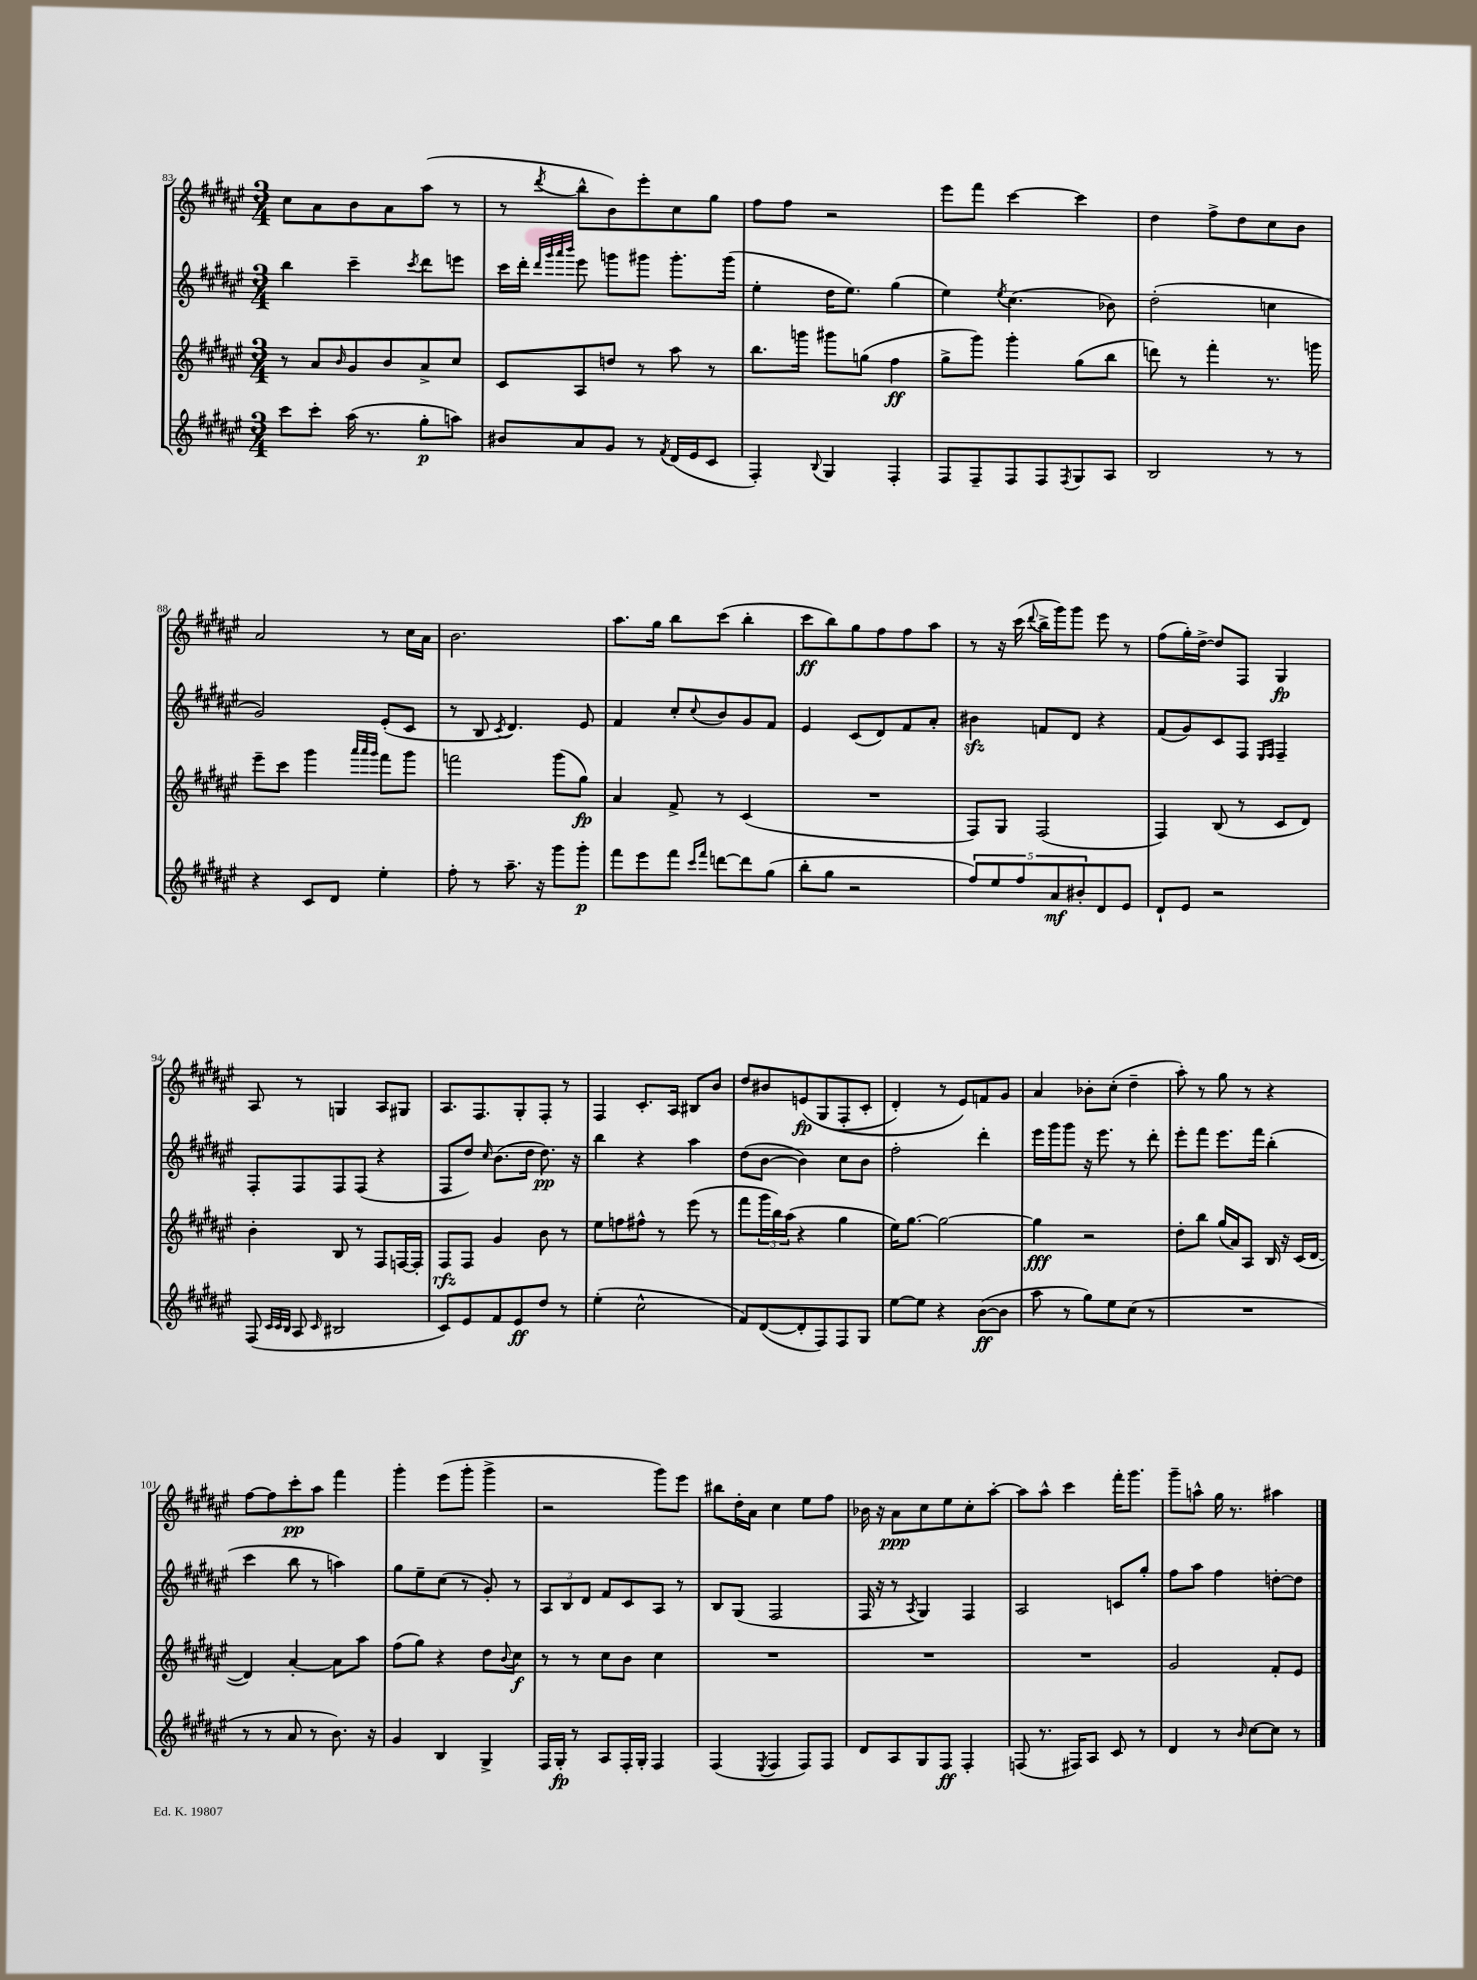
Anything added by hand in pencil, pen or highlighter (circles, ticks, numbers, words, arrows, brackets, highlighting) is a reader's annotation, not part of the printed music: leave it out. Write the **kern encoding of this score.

**kern	**dynam	**kern	**dynam	**kern	**dynam	**kern	**dynam
*part4	*part4	*part3	*part3	*part2	*part2	*part1	*part1
*staff4	*staff4	*staff3	*staff3	*staff2	*staff2	*staff1	*staff1
*clefG2	*	*clefG2	*	*clefG2	*	*clefG2	*
*k[f#c#g#d#a#e#]	*	*k[f#c#g#d#a#e#]	*	*k[f#c#g#d#a#e#]	*	*k[f#c#g#d#a#e#]	*
*M3/4	*	*M3/4	*	*M3/4	*	*M3/4	*
=83	=83	=83	=83	=83	=83	=83	=83
8ccc#\L	.	8r	.	4bb\	.	8cc#\L	.
8ccc#'\J	.	8a#/L	.	.	.	8a#\	.
.	.	16qqb/	.	.	.	.	.
(16aa#\	.	8g#/	.	4ccc#~\	.	8b\	.
8.r	.	.	.	.	.	.	.
.	.	8b/	.	.	.	8a#\	.
.	.	.	.	8qccc#/	.	.	.
8gg#'\L	p	8a#^/	.	8ddd#\L	.	(8aa#\J	.
8aan\J)	.	8cc#/J	.	8eeen\J	.	8r	.
=84	=84	=84	=84	=84	=84	=84	=84
8b#X/L	.	8c#/L	.	16ccc#\LL	.	8r	.
.	.	.	.	16ddd#'\JJ	.	.	.
.	.	.	.	32qqddd#/LLL	.	.	.
.	.	.	.	32qqggg#/	.	.	.
.	.	.	.	32qqaaa#/	.	.	.
.	.	.	.	32qqbbb/JJJ	.	8qddd#/	.
8a#/	.	8A#/	.	8eee#\	.	8bb^^\L	.
8g#/J	.	8ddn/J	.	8gggn\L	.	8b\)	.
8r	.	8r	.	8ggg#X\J	.	8eee#'\	.
8qf#/	.	.	.	.	.	.	.
(16d#/LL	.	8aa#\	.	8.ggg#'\L	.	8cc#\	.
16e#/J	.	.	.	.	.	.	.
8c#/J	.	8r	.	.	.	8gg#\J	.
.	.	.	.	(16ggg#\Jk	.	.	.
=85	=85	=85	=85	=85	=85	=85	=85
4F#'/)	.	8.bb\L	.	4ee#'\	.	8ff#\L	.
.	.	.	.	.	.	8ff#\J	.
.	.	16gggn\Jk	.	.	.	.	.
8qqB/	.	.	.	.	.	.	.
4G#/	.	8ggg#X\L	.	16dd#\KL	.	2r	.
.	.	.	.	8.ee#\J)	.	.	.
.	.	(8ggn\J	.	.	.	.	.
4F#'/	.	4ff#\	ff	(4gg#\	.	.	.
=86	=86	=86	=86	=86	=86	=86	=86
8F#/L	.	8gg#^\L	.	4ee#\)	.	8eee#\L	.
8F#~/	.	8ggg#\J)	.	.	.	8fff#\J	.
.	.	.	.	8qee#/	.	.	.
8F#/	.	4ggg#'\	.	(4.cc#\	.	[4ccc#\	.
8F#/	.	.	.	.	.	.	.
8qF#/	.	.	.	.	.	.	.
8G#/	.	(8gg#\L	.	.	.	4ccc#\]	.
8A#/J	.	8bb\J	.	8b-X\)	.	.	.
=87	=87	=87	=87	=87	=87	=87	=87
2B/	.	8dddn\)	.	(2dd#'\	.	4dd#\	.
.	.	8r	.	.	.	.	.
.	.	4fff#'\	.	.	.	8ff#^\L	.
.	.	.	.	.	.	8dd#\	.
8r	.	8.r	.	4ccn\	.	8cc#\	.
8r	.	.	.	.	.	8b\J	.
.	.	16gggn\	.	.	.	.	.
!!LO:LB:g=z
=88	=88	=88	=88	=88	=88	=88	=88
4r	.	8eee#~\L	.	2g#/)	.	2a#/	.
.	.	8ccc#\J	.	.	.	.	.
8c#/L	.	4ggg#\	.	.	.	.	.
8d#/J	.	.	.	.	.	.	.
.	.	32qqaaa#/LLL	.	.	.	.	.
.	.	32qqaaa#/	.	.	.	.	.
.	.	32qqggg#/JJJ	.	.	.	.	.
4ee#'\	.	8fff#\L	.	(8e#'/L	.	8r	.
.	.	8ggg#\J	.	8c#/J	.	16cc#\LL	.
.	.	.	.	.	.	16a#\JJ	.
=89	=89	=89	=89	=89	=89	=89	=89
8ff#'\	.	2fffn\	.	8r	.	2.b\	.
8r	.	.	.	8B/	.	.	.
.	.	.	.	8qc#/	.	.	.
8.aa#~\	.	.	.	4.d#/)	.	.	.
16r	.	.	.	.	.	.	.
8ggg#\L	.	(8ggg#\L	.	.	.	.	.
8ggg#'\J	p	8gg#\J)	fp	8e#/	.	.	.
=90	=90	=90	=90	=90	=90	=90	=90
8fff#\L	.	4a#/	.	4f#/	.	8.aa#\L	.
8eee#\	.	.	.	.	.	.	.
.	.	.	.	.	.	16gg#\Jk	.
8fff#\J	.	8f#^/	.	8cc#'/L	.	8bb\L	.
16qqccc#/LL	.	.	.	.	.	.	.
16qqfff#/JJ	.	.	.	8qqcc#/	.	.	.
[8dddn\L	.	8r	.	8b/	.	(8ccc#\J	.
8ddd\]	.	(4c#/	.	8g#/	.	4bb'\	.
(8gg#\J	.	.	.	8f#/J	.	.	.
=91	=91	=91	=91	=91	=91	=91	=91
8bb'\L	.	2.r	.	4e#/	.	8ccc#\L	ff
8gg#\J	.	.	.	.	.	8bb\)	.
2r	.	.	.	(8c#/L	.	8gg#\	.
.	.	.	.	8d#/)	.	8ff#\	.
.	.	.	.	8f#/	.	8ff#\	.
.	.	.	.	8a#'/J	.	8aa#\J	.
=92	=92	=92	=92	=92	=92	=92	=92
10ff#/L)	.	8F#/L)	.	4b#Xzz\	.	8r	.
10ee#/	.	.	.	.	.	.	.
.	.	8G#/J	.	.	.	16r	.
.	.	.	.	.	.	(16ccc#\	.
10ff#/	.	.	.	.	.	.	.
.	.	.	.	.	.	8qqddd#/	.
.	.	(2F#/	.	8fn/L	.	16bb^\LL	.
10a#/	mf	.	.	.	.	.	.
.	.	.	.	.	.	16ggg#\J)	.
.	.	.	.	8d#/J	.	8ggg#\J	.
10b#X'/	.	.	.	.	.	.	.
8d#/	.	.	.	4r	.	8eee#\	.
8e#/J	.	.	.	.	.	8r	.
=93	=93	=93	=93	=93	=93	=93	=93
8d#`/L	.	4F#/)	.	(8f#/L	.	(8ff#\L	.
8e#/J	.	.	.	8g#/)	.	16gg#'\L)	.
.	.	.	.	.	.	[16dd#^\JJ	.
2r	.	(8B/	.	8c#/	.	8dd#/L]	.
.	.	8r	.	8F#/J	.	8F#/J	.
.	.	.	.	16qqE#/LL	.	.	.
.	.	.	.	16qqF#/JJ	.	.	.
.	.	8c#/L	.	4F#~/	.	4G#/	fp
.	.	8d#/J)	.	.	.	.	.
!!LO:LB:g=z
=94	=94	=94	=94	=94	=94	=94	=94
(8F#/	.	4b'\	.	8F#'/L	.	8A#/	.
32qqc#/LLL	.	.	.	.	.	.	.
32qqc#/	.	.	.	.	.	.	.
32qqB/JJJ	.	.	.	.	.	.	.
8A#/	.	.	.	8F#/	.	8r	.
16qqc#/	.	.	.	.	.	.	.
2B#X/	.	8B/	.	8F#/	.	4Gn/	.
.	.	8r	.	(8F#/J	.	.	.
.	.	8F#/L	.	4r	.	8A#/L	.
.	.	[16Fn/L	.	.	.	8G#X/J	.
.	.	16F'/JJ]	.	.	.	.	.
=95	=95	=95	=95	=95	=95	=95	=95
8c#/L)	.	8F#/L	rfz	8F#/L	.	8.A#/L	.
8e#/	.	8F#/J	.	8dd#/J)	.	.	.
.	.	.	.	.	.	8.F#/	.
.	.	.	.	16qqcc#/	.	.	.
8f#/	.	4g#/	.	(8.b\L	.	.	.
8e#/	ff	.	.	.	.	8G#'/	.
.	.	.	.	16dd#\Jk	.	.	.
8dd#/J	.	8b\	.	8.dd#\)	pp	8F#'/J	.
8r	.	8r	.	.	.	8r	.
.	.	.	.	16r	.	.	.
=96	=96	=96	=96	=96	=96	=96	=96
(4ee#'\	.	8ee#\L	.	4bb\	.	4F#/	.
.	.	8ffn\	.	.	.	.	.
2cc#^^\	.	8ff#X^^\J	.	4r	.	8.c#'/L	.
.	.	8r	.	.	.	.	.
.	.	.	.	.	.	16A#/Jk	.
.	.	(8eee#\	.	4aa#\	.	8B#X/L	.
.	.	8r	.	.	.	8b/J	.
=97	=97	=97	=97	=97	=97	=97	=97
8f#/L)	.	8fff#\L	.	(8dd#\L	.	8dd#/L	.
([8d#/	.	24ggg#\L	.	[8b\J	.	8b#X/	.
.	.	24bb\)	.	.	.	.	.
.	.	(24aa#\JJ	.	.	.	.	.
8d#'/]	.	4r	.	4b\])	.	(8en/	fp
8F#/)	.	.	.	.	.	(8G#/	.
8F#/	.	4gg#\	.	8cc#\L	.	8F#'/	.
8G#/J	.	.	.	8b\J	.	8c#'/J	.
=98	=98	=98	=98	=98	=98	=98	=98
[8ee#\L	.	16ee#\KL)	.	2ff#'\	.	4d#'/)	.
.	.	[8.gg#\J	.	.	.	.	.
8ee#\J]	.	.	.	.	.	.	.
4r	.	2gg#\_	.	.	.	8r	.
.	.	.	.	.	.	8e#/L)	.
([8b\L	ff	.	.	4ddd#'\	.	8fn/	.
8b\J]	.	.	.	.	.	8g#/J	.
=99	=99	=99	=99	=99	=99	=99	=99
8aa#\	.	4gg#\]	fff	16eee#\LL	.	4a#/	.
.	.	.	.	16ggg#\J	.	.	.
8r	.	.	.	8ggg#\J	.	.	.
8gg#\L)	.	2r	.	16r	.	8b-X'\L	.
.	.	.	.	8.eee#\	.	.	.
8ee#\	.	.	.	.	.	(8cc#'\J	.
(8cc#\J	.	.	.	8r	.	4dd#~\	.
8r	.	.	.	8ddd#'\	.	.	.
=100	=100	=100	=100	=100	=100	=100	=100
2.r	.	8dd#'\L	.	8eee#'\L	.	8aa#'\)	.
.	.	8bb\J	.	8fff#\J	.	8r	.
.	.	(16gg#/LL	.	8.eee#\L	.	8gg#\	.
.	.	16a#/J)	.	.	.	.	.
.	.	8A#/J	.	.	.	8r	.
.	.	.	.	16fff#\Jk	.	.	.
.	.	16B/	.	(4bb'\	.	4r	.
.	.	16r	.	.	.	.	.
.	.	(16c#/LL	.	.	.	.	.
.	.	[16d#/JJ	.	.	.	.	.
!!LO:LB:g=z
=101	=101	=101	=101	=101	=101	=101	=101
8r	.	4d#/])	.	4ccc#\	.	[8ff#\L	.
8r	.	.	.	.	.	8ff#\]	.
8a#/	.	[4a#'/	.	8bb\	.	8ccc#'\	pp
8r	.	.	.	8r	.	8aa#\J	.
8.b\)	.	8a#\L]	.	4aan\)	.	4fff#\	.
.	.	8aa#\J	.	.	.	.	.
16r	.	.	.	.	.	.	.
=102	=102	=102	=102	=102	=102	=102	=102
4g#/	.	(8ff#\L	.	8gg#\L	.	4ggg#'\	.
.	.	8gg#\J)	.	8ee#~\	.	.	.
4B/	.	4r	.	(8cc#\J	.	(8eee#\L	.
.	.	.	.	8r	.	8ggg#'\J	.
4G#^/	.	8dd#\L	.	8g#'/)	.	4ggg#^\	.
.	.	8qqb/	.	.	.	.	.
.	.	8cc#\J	f	8r	.	.	.
=103	=103	=103	=103	=103	=103	=103	=103
16F#/LL	.	8r	.	12A#/L	.	2r	.
16G#'/JJ	fp	.	.	.	.	.	.
.	.	.	.	12B/	.	.	.
8r	.	8r	.	.	.	.	.
.	.	.	.	12d#/J	.	.	.
8A#/L	.	8cc#\L	.	8f#/L	.	.	.
16F#'/L	.	8b\J	.	8c#/	.	.	.
16G#'/JJ	.	.	.	.	.	.	.
4F#/	.	4cc#\	.	8A#/J	.	8ggg#\L)	.
.	.	.	.	8r	.	8eee#\J	.
=104	=104	=104	=104	=104	=104	=104	=104
(4F#/	.	2.r	.	8B/L	.	8bb#X\L	.
.	.	.	.	(8G#/J	.	16dd#'\L	.
.	.	.	.	.	.	16a#\JJ	.
8qE#/	.	.	.	.	.	.	.
4F#/	.	.	.	2F#/	.	4cc#\	.
8F#/L)	.	.	.	.	.	8ee#\L	.
8F#/J	.	.	.	.	.	8ff#\J	.
=105	=105	=105	=105	=105	=105	=105	=105
8d#/L	.	2.r	.	16F#/	.	16b-X\	.
.	.	.	.	16r	.	16r	.
8A#/	.	.	.	8r	.	8a#\L	ppp
.	.	.	.	8qA#/	.	.	.
8G#/	.	.	.	4G#/)	.	8cc#\	.
8F#/J	ff	.	.	.	.	8ee#\	.
4F#'/	.	.	.	4F#/	.	8cc#'\	.
.	.	.	.	.	.	[8aa#'\J	.
=106	=106	=106	=106	=106	=106	=106	=106
(8Fn/	.	2.r	.	2A#/	.	8aa#\L]	.
8.r	.	.	.	.	.	8aa#^^\J	.
.	.	.	.	.	.	4ccc#\	.
16F#X/KL)	.	.	.	.	.	.	.
8A#/J	.	.	.	.	.	.	.
8c#/	.	.	.	8cn/L	.	16fff#'\KL	.
.	.	.	.	.	.	8.ggg#\J	.
8r	.	.	.	8gg#'/J	.	.	.
=107	=107	=107	=107	=107	=107	=107	=107
4d#/	.	2g#/	.	8ff#\L	.	8ggg#~\L	.
.	.	.	.	8aa#\J	.	8aan^^\J	.
8r	.	.	.	4ff#\	.	16gg#\	.
.	.	.	.	.	.	8.r	.
16qqb/	.	.	.	.	.	.	.
[8cc#\L	.	.	.	.	.	.	.
8cc#\J]	.	8f#'/L	.	[8ddn'\L	.	4aa#X\	.
8r	.	8e#/J	.	8dd\J]	.	.	.
==	==	==	==	==	==	==	==
*-	*-	*-	*-	*-	*-	*-	*-
